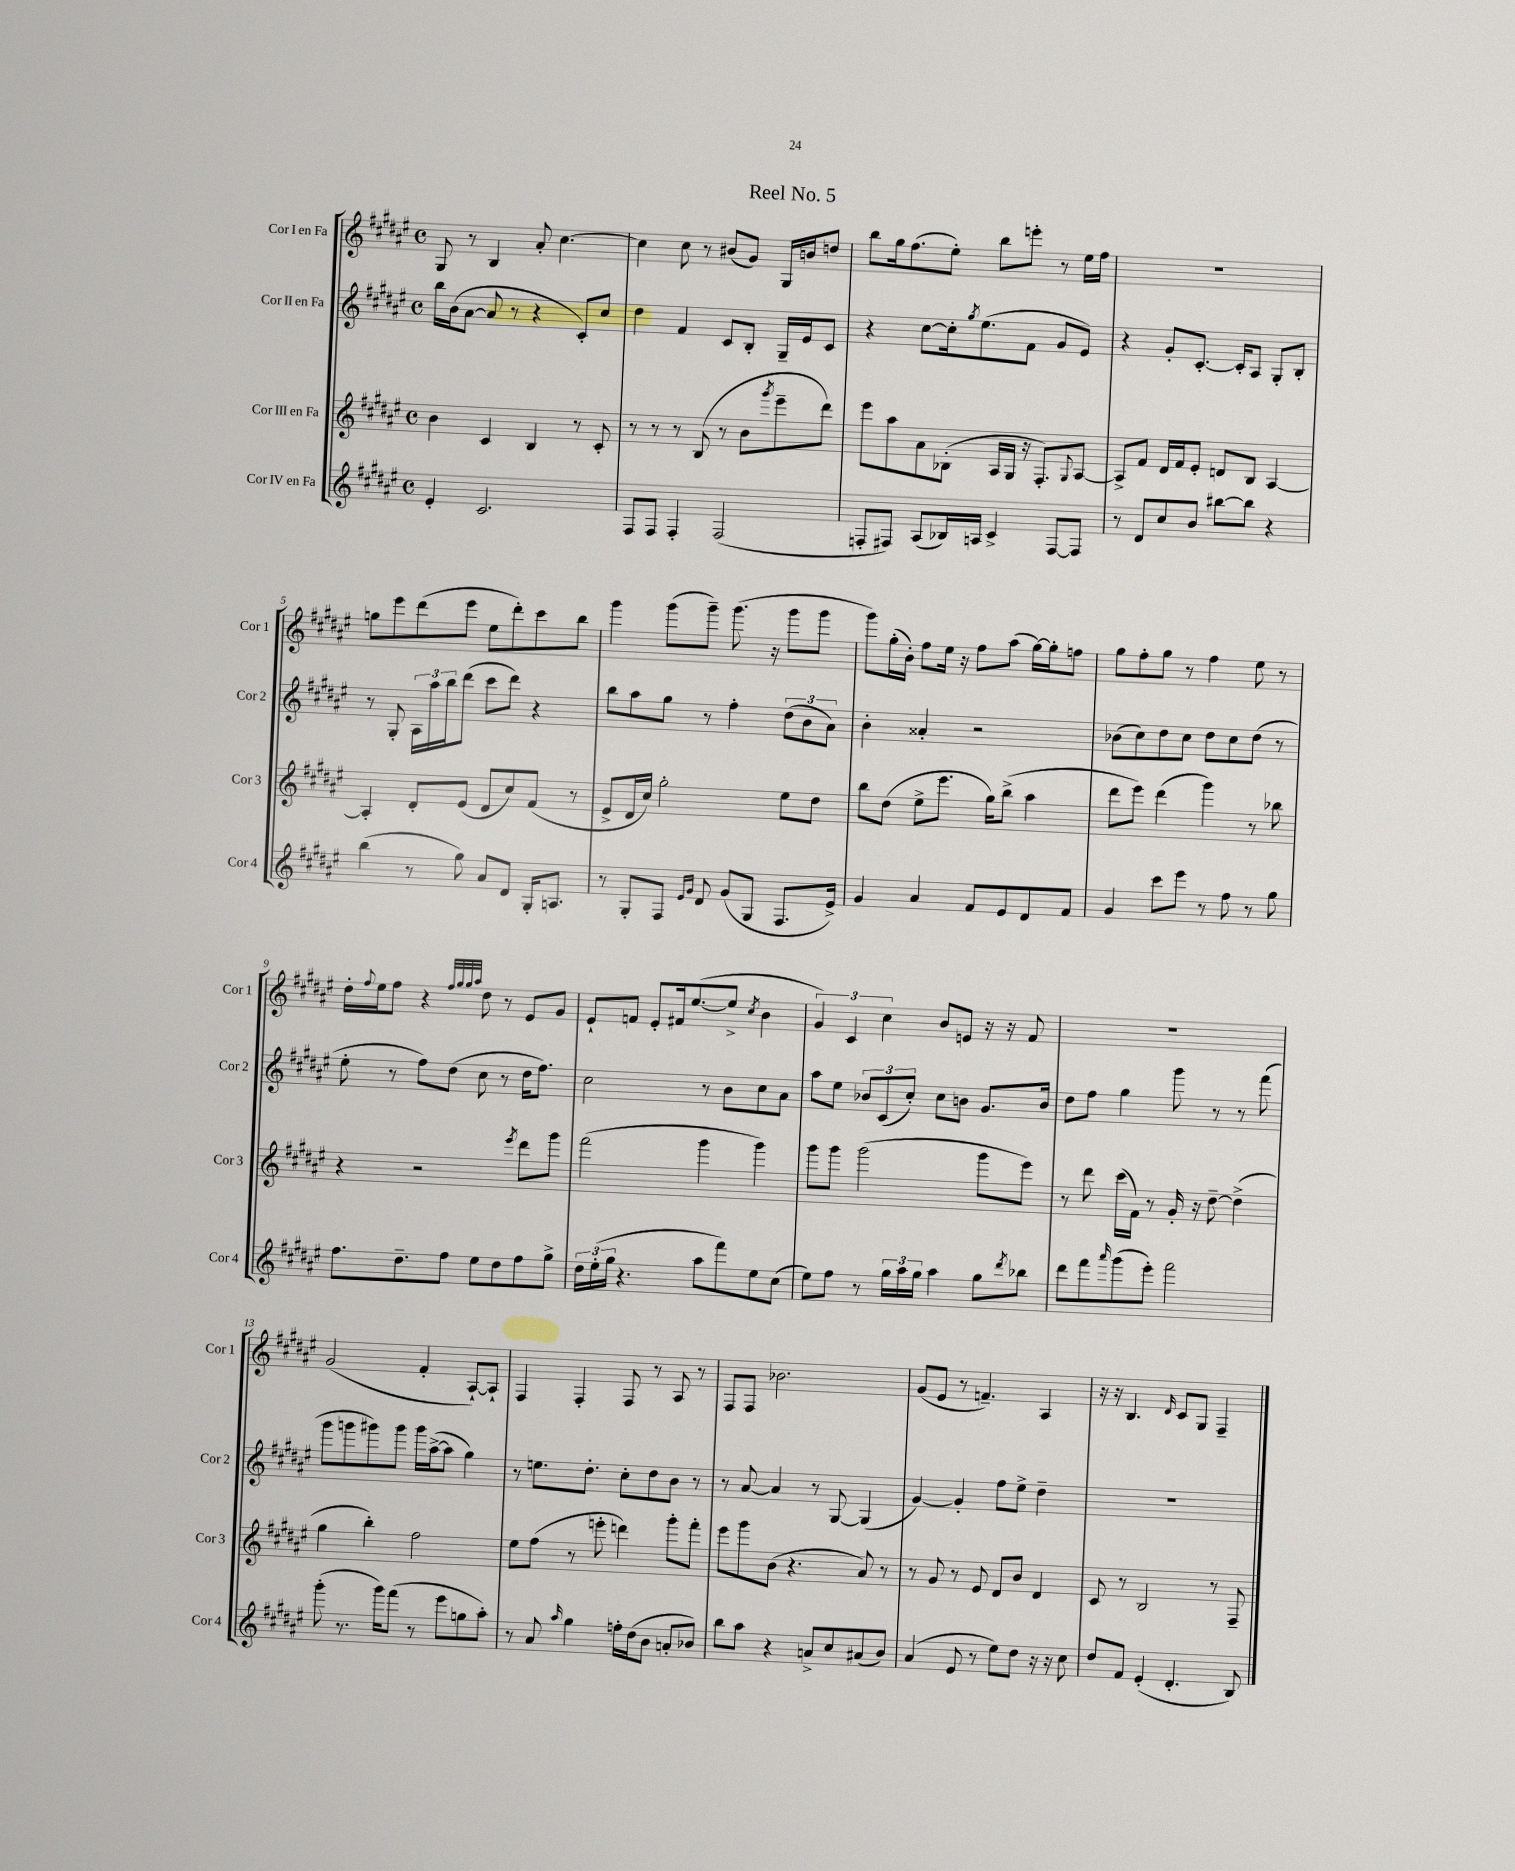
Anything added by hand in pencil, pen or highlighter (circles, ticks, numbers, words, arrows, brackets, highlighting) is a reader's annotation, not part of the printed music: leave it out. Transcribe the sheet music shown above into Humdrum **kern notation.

**kern	**kern	**kern	**kern
*staff4	*staff3	*staff2	*staff1
*clefG2	*clefG2	*clefG2	*clefG2
*k[f#c#g#d#a#e#]	*k[f#c#g#d#a#e#]	*k[f#c#g#d#a#e#]	*k[f#c#g#d#a#e#]
*M4/4	*M4/4	*M4/4	*M4/4
*met(c)	*met(c)	*met(c)	*met(c)
4e#'/	4b\	16bb\LL	8G#/
.	.	(16b\J	.
.	.	[8a#\J	8r
2.c#/	4c#/	8a#/]	4B/
.	.	8r	.
.	4B/	4r	8a#'/
.	.	.	[4.cc#\
.	8r	8c#'/L)	.
.	8c#'/	8cc#/J	.
=	=	=	=
8F#/L	8r	4dd#\	4cc#\]
8F#/J	8r	.	.
4F#'/	8r	4f#/	8cc#\
.	(8B/	.	8r
(2F#/	8r	8c#/L	(8b#/L
.	8b\L	8B'/J	8g#/J)
.	8qggg#/	.	.
.	8eee#~\	16G#~/LL	16G#/LL
.	.	16e#/J	16b/J
.	8ddd#\J)	8c#/J	8dd/J
=	=	=	=
8F'/L	8eee#\L	4r	8bb\L
8F#/J)	8aa#\	.	16gg#\k
.	.	.	(8.ff#\
(8A#/L	8a#\	[8cc#\L	.
16B-/L)	(8B-'\J	16cc#'\]k	8ee#'\J)
.	.	8qgg#/	.
16A/JJ	.	(8.ee#\	.
4c#^/	16A#/LL	.	8bb\L
.	16G#/JJ	.	.
.	16r	8f#\J	8eee'\J
.	8.F#'/L)	.	.
[8F#/L	.	8g#/L	8r
.	8qqG#/	.	.
8F#/]J	[8A#/J	8e#/J)	16ee#\LL
.	.	.	16ff#\JJ
=	=	=	=
8r	8A#^/]L	4r	1r
8d#/L	8f#/J	.	.
8cc#/	16d#/LL	8g#'/L	.
.	16f#/J	.	.
8b/J	8e#'/J	[8.c#'/J	.
[8bb#\L	8d/L	.	.
.	.	16c#'/]LK	.
8bb#\]J	8B/J	8A#/J	.
4r	[4A#/	8G#'/L	.
.	.	8B'/J	.
=	=	=	=
(4bb\	4A#'/]	8r	8gg\L
.	.	8G#'/	8eee#\
8r	8d#'/L	24A#\LL	(8ddd#\
.	.	24aa#\	.
.	.	24bb\J	.
8gg#\)	(8e#/J	(8ddd#\J	8eee#\J
8a#/L	8d#/L	8ccc#\L	8ee#\L
8d#/J	8cc#/)	8ddd#\J)	8ddd#'\)
16G#'/LK	(8f#/J	4r	8ccc#\
8.A/J	.	.	.
.	8r	.	8bb\J
=	=	=	=
8r	8e#^/L	8bb\L	4ggg#\
8G#'/L	16d#/L	8aa#\	.
.	16cc#/JJ)	.	.
8F#/J	2gg#'\	8gg#\J	(8ggg#\L
16qqe#/LL	.	.	.
16qqg#/JJ	.	.	.
8d#/	.	8r	8ggg#~\J)
(8g#/L	.	4ff#'\	(8.ggg#\
8G#/J	.	.	.
.	.	.	16r
8.F#/L	8ee#\L	(12dd#\L	8ggg#\L
.	.	12b\	.
.	8dd#\J	.	8ggg#\J
.	.	12a#\J)	.
16e#^/Jk)	.	.	.
=	=	=	=
4g#/	8bb\L	4b'\	8ggg#\L)
.	(8dd#\J	.	(16gg#'\L
.	.	.	16b'\JJ)
4a#/	8ee#^\L	4a##'/	8ff#\L
.	8.eee#\J	.	16ee#\Jk
.	.	.	16r
8f#/L	.	2r	8ff#\L
.	16gg#\LK)	.	.
8e#/	(8bb^\J	.	(8aa#\J
8d#/	4aa#\	.	[16gg#\LL)
.	.	.	16gg#'\]J
8f#/J	.	.	8ff\J
=	=	=	=
4g#/	8ddd#\L	(8b-\L	8gg#\L
.	8eee#\J)	8cc#\)	8ff#'\
8ccc#\L	(4ddd#\	8dd#\	8gg#\J
8eee#\J	.	8cc#\J	8r
8r	4ggg#\)	8dd#\L	4ff#\
8ff#\	.	8cc#\	.
8r	8r	(8dd#\J	8ee#\
8gg#\	8bb-\	8r	8r
=	=	=	=
8.ff#\L	4r	8ee#'\	16dd#'\LL
.	.	.	8qqff#/
.	.	.	16ee#\J
.	.	8r	8ff#\J
8.dd#~\	.	.	.
.	2r	8ff#\L)	4r
8ff#\J	.	(8dd#\J	.
.	.	.	32qqff#/LLL
.	.	.	32qqgg#/
.	.	.	32qqgg#/
.	.	.	32qqaa#/JJJ
8ee#\L	.	8cc#\	8dd#\
8dd#\	.	8r	8r
.	8qeee#/	.	.
8ff#\	8ddd#\L	16dd#\LK	8e#/L
.	.	8.ff#\J)	.
8gg#^\J	8ggg#\J	.	8g#/J
=	=	=	=
24dd#\LL	(2fff#\	2cc#\	8e#`/L
(24ee#'\	.	.	.
24gg#\JJ	.	.	.
4.r	.	.	8f/J
.	.	.	8e#'/L
.	.	.	16f#/k
.	.	.	([8.ee#/
8aa#\L	4ggg#\	8r	.
8fff#\)	.	8b\L	8ee#^/]J
.	.	.	8qcc#/
8ee#\	4ggg#\)	8cc#\	4b\
(8cc#\J	.	8a#\J	.
=	=	=	=
8ee#\L)	8ggg#\L	8aa#\L	6g#/)
8ff#\J	8ggg#\J	8ee#\J	.
.	.	.	6c#/
8r	(2ggg#\	12b-/L	.
.	.	(12c#/	6cc#\
24gg#\LL	.	.	.
24aa#\	.	12cc#'/J)	.
24gg#\JJ	.	.	.
4aa#\	.	8cc#\L	8b/L
.	.	8b\J	8e/J
8gg#\L	8ggg#\L	8.g#/L	16r
.	.	.	16r
8qddd#/	.	.	.
8bb-\J	8eee#\J)	.	8f#/
.	.	16b/Jk	.
=	=	=	=
8ddd#\L	8r	8dd#\L	1r
8fff#\	8ddd#\	8ff#\J	.
16qqaaa#/	.	.	.
(8ggg#\	(16ccc#\LL	4gg#\	.
.	16f#\JJ)	.	.
8eee#'\J)	8r	.	.
2fff#\	16g#'/	8ggg#\	.
.	16r	.	.
.	[8dd#~\	8r	.
.	(4dd#^\]	8r	.
.	.	(8fff#\	.
=	=	=	=
(8ggg#'\	4gg#\	8ggg#\L	(2g#/
8.r	.	8ggg\	.
.	4bb'\)	8ggg#\)	.
16ggg#\LK)	.	.	.
(8fff#\J	.	8ggg#\J	.
8r	2ff#\	16ggg#\LL	4f#'/
.	.	([16aa#^\J	.
8eee#\L	.	8aa#\]J	.
8gg\	.	4gg#\)	[8A#`/L)
8aa#'\J)	.	.	8A#`/]J
=	=	=	=
8r	8ee#\L	8r	4F#/
8a#/	(8ff#\J	8.ee\L	.
16qqaa#/	.	.	.
4gg#\	8r	.	4F#'/
.	.	8.dd#'\J	.
.	8eee'\	.	.
16ff'\LL	4ddd\)	8cc#'\L	8F#/
(16dd#\J	.	.	.
8b\J	.	8dd#\	8r
8a'/L	8ggg#'\L	8b\J	8A#/
8b-/J)	8fff#'\J	8r	8r
=	=	=	=
8bb\L	8eee#\L	8r	8F#/L
8aa#\J	8ggg#\	[8a#/	8F#/J
4r	(8b\J	4a#/]	2.b-\
.	4.r	.	.
8a^/L	.	8r	.
8cc#/	.	[8G#/	.
(8a#/	8a#/)	(4G#/]	.
8b/J)	8r	.	.
=	=	=	=
(4a#/	8r	[4g#/)	(8g#/L
.	8g#/	.	8e#/J
8e#/	8r	4g#'/]	8r
8r	8e#/	.	4.f~/)
8ee#\L)	8d#/L	8ff#\L	.
8dd#\J	8b/J	8ee#^\J	.
16r	4d#/	4dd#~\	4A#/
16r	.	.	.
8cc#\	.	.	.
=	=	=	=
8dd#/L	8c#/	1r	16r
.	.	.	16r
8f#/J	8r	.	4.B/
(4e#'/	2B/	.	.
.	.	.	16qqd#/
4.d#'/	.	.	8c#/L
.	.	.	8G#/J
.	8r	.	4F#~/
8B/)	8F#~/	.	.
==	==	==	==
*-	*-	*-	*-
